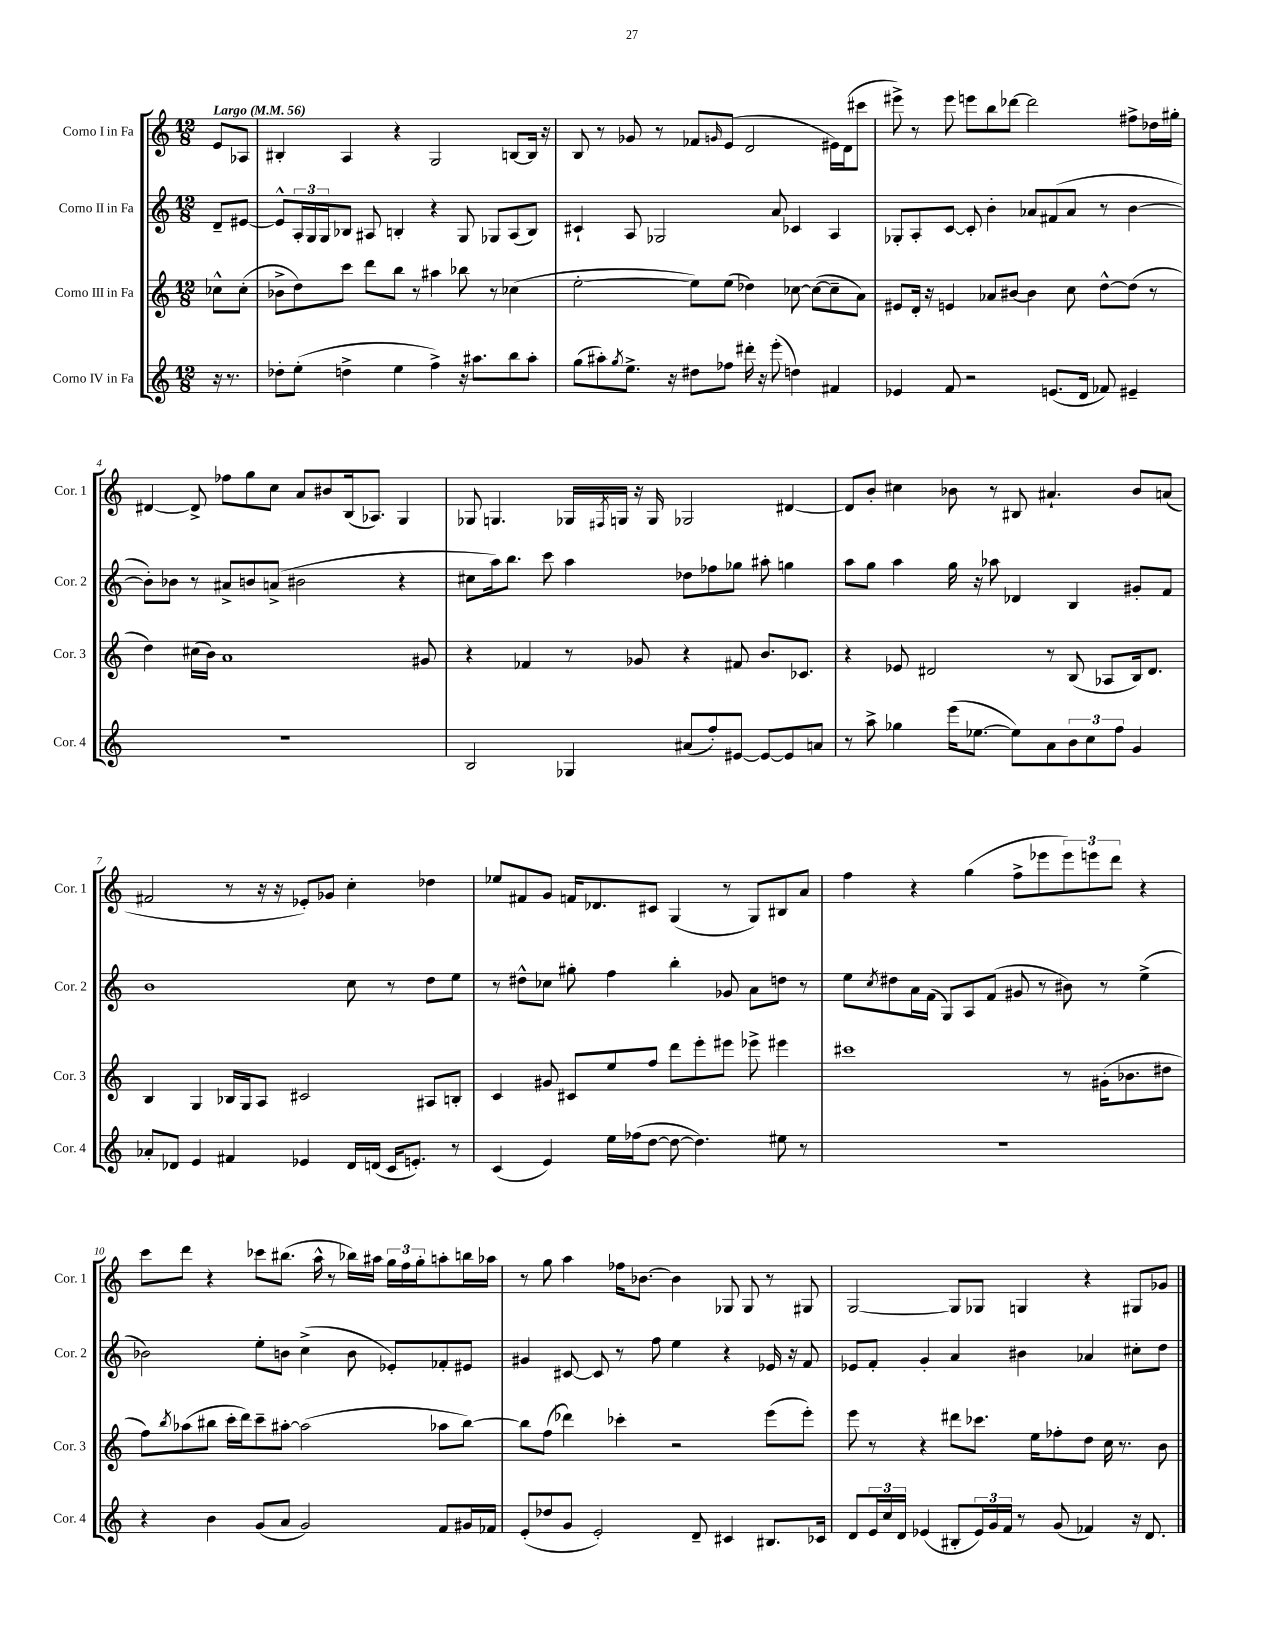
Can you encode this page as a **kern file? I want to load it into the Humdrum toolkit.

**kern	**kern	**kern	**kern
*part4	*part3	*part2	*part1
*staff4	*staff3	*staff2	*staff1
*I"Corno IV in Fa	*I"Corno III in Fa	*I"Corno II in Fa	*I"Corno I in Fa
*I'Cor. 4	*I'Cor. 3	*I'Cor. 2	*I'Cor. 1
*clefG2	*clefG2	*clefG2	*clefG2
*k[]	*k[]	*k[]	*k[]
*M12/8	*M12/8	*M12/8	*M12/8
*MM56	*MM56	*MM56	*MM56
=	=	=	=
!	!	!	!LO:TX:a:B:t=Largo
16r	8cc-X^^\L	8d~/L	8e/L
8.r	.	.	.
.	(8cc-'\J	[8e#X/J	8A-X/J
=1	=1	=1	=1
8dd-X'\L	8b-X^\L	8e#^^/L]	4B#X'/
(8ee'\J	8dd\)	24A'/L	.
.	.	24G/	.
.	.	24G/J	.
4ddn^\	8ccc\J	8B-X/J	4A/
.	8ddd\L	8A#X/	.
4ee\	8bb\J	4Bn'/	4r
.	8r	.	.
4ff^\)	4aa#X\	4r	2G/
16r	8bb-X\	8G/	.
8.aa#X\L	.	.	.
.	8r	8G-X/L	.
8bb\	(4cc-X\	(8A#/	[8Bn/L
8aa#'\J	.	8B/J)	16B/Jk]
.	.	.	16r
=2	=2	=2	=2
(8gg\L	[2ee'\	4c#X`/	8B/
8aa#X'\)	.	.	8r
8qgg/	.	.	.
8.ee^\J	.	8A/	8g-X/
.	.	2G-X/	8r
16r	.	.	.
8dd#X\L	8ee\L])	.	8f-X/L
.	.	.	16qqgn/
8ff-X\J	(8ee\J	.	(8e/J
16ddd#X'\	4dd-X\)	.	2d/
16r	.	.	.
(8eee'\	.	8a/	.
4ddn\)	[8cc-X\	4c-X/	.
.	(8cc-\L_	.	.
4f#X/	8cc-~\]	4A/	16e#X\LL)
.	.	.	(16d\J
.	8a\J)	.	8ccc#X\J
=3	=3	=3	=3
4e-X/	8e#X/L	8G-X'/L	8eee#X^\)
.	16d'/Jk	8A'/	8r
.	16r	.	.
8f/	4en/	[8c/J	8eee#\
2r	.	8c'/]	8eeen\L
.	8a-X/L	4b'\	8bb\
.	[8b#X/J	.	[8ddd-X\J
.	4b#\]	8a-X/L	2ddd-\]
(8.en/L	.	(8f#X/	.
.	8cc\	8a-/J	.
16d/Jk	.	.	.
8f-X/)	[8dd^^\L	8r	.
4e#X~/	(8dd\J]	[4b\	8ff#X^\L
.	8r	.	16dd-X\L
.	.	.	16gg#X'\JJ
!!LO:LB:g=z
=4	=4	=4	=4
1.r	4dd\)	8b'\L])	[4d#X/
.	.	8b-X\J	.
.	(16cc#X\LL	8r	8d#^/]
.	16b\JJ)	.	.
.	1a	8a#X^/L	8ff-X\L
.	.	8bn/	8gg\
.	.	(8an^/J	8cc\J
.	.	2b#X\	8a/L
.	.	.	8b#X/
.	.	.	(16B/k
.	.	.	8.A-X/J)
.	.	4r	4G/
.	8g#X/	.	.
=5	=5	=5	=5
2B/	4r	8cc#X\L	8G-X/
.	.	16aa\k)	4.Gn/
.	.	8.bb\J	.
.	4f-X/	.	.
.	.	8ccc\	.
4G-X/	8r	4aa\	16G-X/LL
.	.	.	8qF#X/
.	.	.	16Gn/JJ
.	8g-X/	.	16r
.	.	.	16G/
(8a#X/L	4r	8dd-X\L	2G-X/
8ff'/)	.	8ff-X\	.
[8e#X/J	8f#X/	8gg-X\J	.
8e#/L_	8.b/L	8aa#X'\	.
8e#/]	.	4ggn\	[4d#X/
.	8.c-X/J	.	.
8an/J	.	.	.
=6	=6	=6	=6
8r	4r	8aa\L	8d#/L]
8aa^\	.	8gg\J	8b'/J
4gg-X\	8e-X/	4aa\	4cc#X\
.	2d#X/	.	.
(16eee\KL	.	16gg\	8b-X\
[8.ee-X\J	.	16r	.
.	.	8aa-X\	8r
8ee-\L])	.	4d-X/	8B#X/
8a\	8r	.	4.a#X`/
12b\	(8B/	4B/	.
12cc\	.	.	.
.	8A-X/L	.	.
12ff\J	.	.	.
4g/	16B/k)	8g#X'/L	8b-/L
.	8.d#/J	.	.
.	.	8f/J	(8an/J
!!LO:LB:g=z
=7	=7	=7	=7
8a-X'/L	4B/	1b	2f#X/
8d-X/J	.	.	.
4e/	4G/	.	.
4f#X/	16B-X/LL	.	8r
.	16G/J	.	.
.	8A/J	.	16r
.	.	.	16r
4e-X/	2c#X/	.	8e-X'/L)
.	.	.	8g-X/J
16d-/LL	.	8cc\	4cc'\
(16dn/JJ	.	.	.
16c/KL	.	8r	.
8.en'/J)	.	.	.
.	8A#X/L	8dd\L	4dd-X\
8r	8Bn'/J	8ee\J	.
=8	=8	=8	=8
(4c/	4c/	8r	8ee-X/L
.	.	8dd#X^^\L	8f#X/
4e/)	8g#X/	8cc-X\J	8g/J
.	8c#X/L	8gg#X'\	16fn/KL
.	.	.	8.d-X/
16ee\LL	8ee/	4ff\	.
(16ff-X\J	.	.	.
[8dd\J	8ff/J	.	8c#X/J
8dd\_	8ddd\L	4bb'\	(4G/
4.dd\])	8eee'\	.	.
.	8eee#X\J	8g-X/	8r
.	8eee-X^\	8a\L	8G/L)
8ee#X\	4eee#X\	8ddn\J	8B#X/
8r	.	8r	8a/J
=9	=9	=9	=9
1.r	1ccc#X	8ee\L	4ff\
.	.	8qcc/	.
.	.	8dd#X\	.
.	.	16a\L	4r
.	.	(16f\JJ	.
.	.	8G/L)	.
.	.	8A/	(4gg\
.	.	(8f/J	.
.	.	8g#X/	8ff^\L
.	.	8r	8eee-X\
.	8r	8b#X\)	12eee-\)
.	.	.	12eeen\
.	(16g#X'\KL	8r	.
.	.	.	12ddd\J
.	8.b-X\	.	.
.	.	(4ee^\	4r
.	8dd#X\J	.	.
!!LO:LB:g=z
=10	=10	=10	=10
4r	8ff\L)	2b-X\)	8ccc\L
.	8qbb/	.	.
.	(8aa-X\	.	8ddd\J
4b\	8bb#X\J	.	4r
.	16ccc'\LL	.	.
.	16ddd\J)	.	.
(8g/L	8ccc~\	8ee'\L	8ccc-X\L
8a/J	[8aa#X'\J	8bn\J	(8.bb#X\J
2g/)	(2aa#\]	(4cc^\	.
.	.	.	16aa^^\
.	.	.	8r
.	.	8b\	16bb-X\LL)
.	.	.	16aa#X\JJ
.	.	8e-X'/L)	24gg\LL
.	.	.	24ff\
.	.	.	24gg'\J
8f/L	8aa-X\L	8f-X'/	8aan'\
16g#X/L	[8bb#\J)	8e#X/J	16bbn\L
16f-X/JJ	.	.	16aa-X\JJ
=11	=11	=11	=11
(8e'/L	8bb#\L]	4g#X/	8r
8dd-X/	(8ff\J	.	8gg\
8g/J	4ddd-X\)	[8c#X/	4aa\
2e'/)	.	8c#/]	.
.	4ccc-X'\	8r	16ff-X\KL
.	.	.	[8.b-X\J
.	.	8ff\	.
.	2r	4ee\	4b-\]
8d~/	.	.	.
4c#X/	.	4r	8G-X/
.	.	.	8G-/
8.B#X/L	(8eee\L	16e-X/	8r
.	.	16r	.
.	8eee'\J)	8f/	8G#X/
16c-X/Jk	.	.	.
=12	=12	=12	=12
8d/L	8eee\	8e-X/L	[2G/
24e/L	8r	8f'/J	.
24cc/	.	.	.
24d/JJ	.	.	.
(4e-X/	4r	4g'/	.
8B#X'/L	8ddd#X\L	4a/	8G/L]
24e-/L)	8.ccc-X\J	.	8G-X/J
24g/	.	.	.
24f/JJ	.	.	.
8r	.	4b#X\	4Gn/
.	16ee\KL	.	.
(8g/	8ff-X'\	.	.
4f-X/)	8dd\J	4a-X/	4r
.	16cc\	.	.
.	8.r	.	.
16r	.	8cc#X'\L	8G#X/L
8.d/	.	.	.
.	8b\	8dd\J	8g-X/J
==	==	==	==
*-	*-	*-	*-
